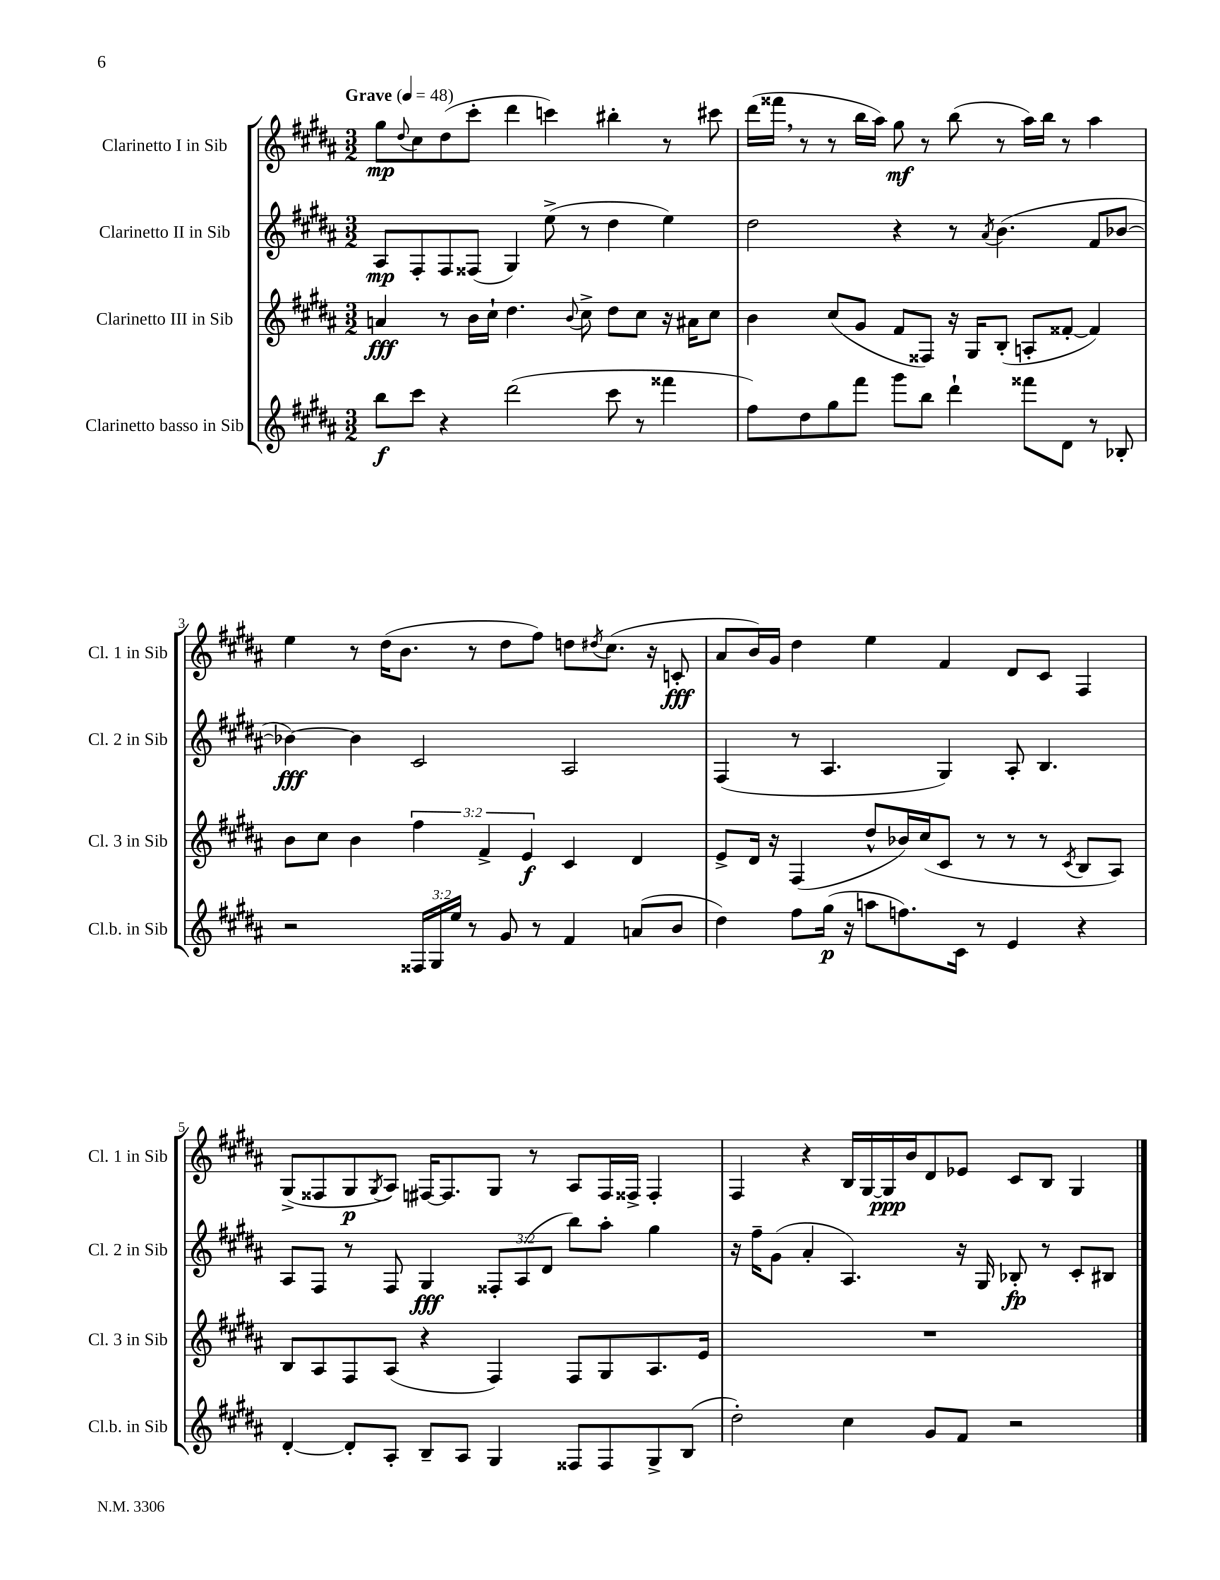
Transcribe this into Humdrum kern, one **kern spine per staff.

**kern	**kern	**kern	**kern
*staff4	*staff3	*staff2	*staff1
*clefG2	*clefG2	*clefG2	*clefG2
*k[f#c#g#d#a#]	*k[f#c#g#d#a#]	*k[f#c#g#d#a#]	*k[f#c#g#d#a#]
*M3/2	*M3/2	*M3/2	*M3/2
*MM48	*MM48	*MM48	*MM48
8bb	4a	8A#	8gg#
.	.	.	8qqdd#
8ccc#	.	8F#'	8cc#
4r	8r	8F#	(8dd#
.	16b	(8F##	8ccc#'
.	16cc#`	.	.
(2ddd#	4.dd#	4G#)	4ddd#
.	.	(8ee^	4ccc)
.	8qqb	.	.
.	8cc#^	8r	.
8ccc#	8dd#	4dd#	4bb#'
8r	8cc#	.	.
4fff##	16r	4ee)	8r
.	16a#	.	.
.	8cc#	.	8ccc#
=	=	=	=
8ff#)	4b	2dd#	(16ddd#
.	.	.	16fff##
8dd#	.	.	8r
8gg#	(8cc#	.	8r
8fff#	8g#	.	16bb
.	.	.	16aa#)
8ggg#	8f#	4r	8gg#
8bb	8F##)	.	8r
4ddd#`	16r	8r	(8bb
.	16G#	.	.
.	.	8qa#	.
.	(8B'	(4.b	8r
8fff##	8A'	.	16aa#)
.	.	.	16bb
8d#	[8f##'	.	8r
8r	4f##])	8f#	4aa#
8B-'	.	[8b-	.
=	=	=	=
2r	8b	4b-_)	4ee
.	8cc#	.	.
.	4b	4b-]	8r
.	.	.	(16dd#
.	.	.	8.b
24F##	6ff#	2c#	.
24G#	.	.	.
24ee	.	.	.
8r	.	.	8r
.	6f#^	.	.
8g#	.	.	8dd#
.	6e	.	.
8r	.	.	8ff#)
4f#	4c#	2A#	8dd
.	.	.	8qdd#
.	.	.	(8.cc#
(8a	4d#	.	.
.	.	.	16r
8b	.	.	8c'
=	=	=	=
4dd#)	8e^	(4F#	8a#
.	16d#	.	16b)
.	16r	.	16g#
8ff#	(4F#	8r	4dd#
(16gg#	.	4.A#	.
16r	.	.	.
8aa	8dd#^^	.	4ee
8.ff)	16b-)	.	.
.	(16cc#	.	.
.	8c#	4G#)	4f#
16c#	.	.	.
8r	8r	.	.
4e	8r	8A#'	8d#
.	8r	4.B	8c#
.	8qc#	.	.
4r	8B	.	4F#
.	8A#)	.	.
=	=	=	=
[4d#'	8B	8A#	(8G#^
.	8A#	8F#	8F##
8d#']	8F#	8r	8G#
.	.	.	8qG#
8A#'	(8A#	8F#	8A#)
8B~	4r	4G#	[16F#
.	.	.	8.F#]
8A#	.	.	.
4G#	4F#)	12F##'	8G#
.	.	(12A#	.
.	.	.	8r
.	.	12d#	.
8F##	8F#	8bb)	8A#
8F##	8G#	8aa#'	16F#
.	.	.	16F##^
8G#^	8.A#	4gg#	4F##'
(8B	.	.	.
.	16e	.	.
=	=	=	=
2dd#')	1.r	16r	4F#
.	.	16ff#~	.
.	.	(8g#	.
.	.	4a#'	4r
4cc#	.	4.A#)	16B
.	.	.	[16G#
.	.	.	16G#]
.	.	.	16b
8g#	.	.	8d#
8f#	.	16r	8e-
.	.	16G#	.
2r	.	8B-'	8c#
.	.	8r	8B
.	.	8c#'	4G#
.	.	8B#	.
==	==	==	==
*-	*-	*-	*-
